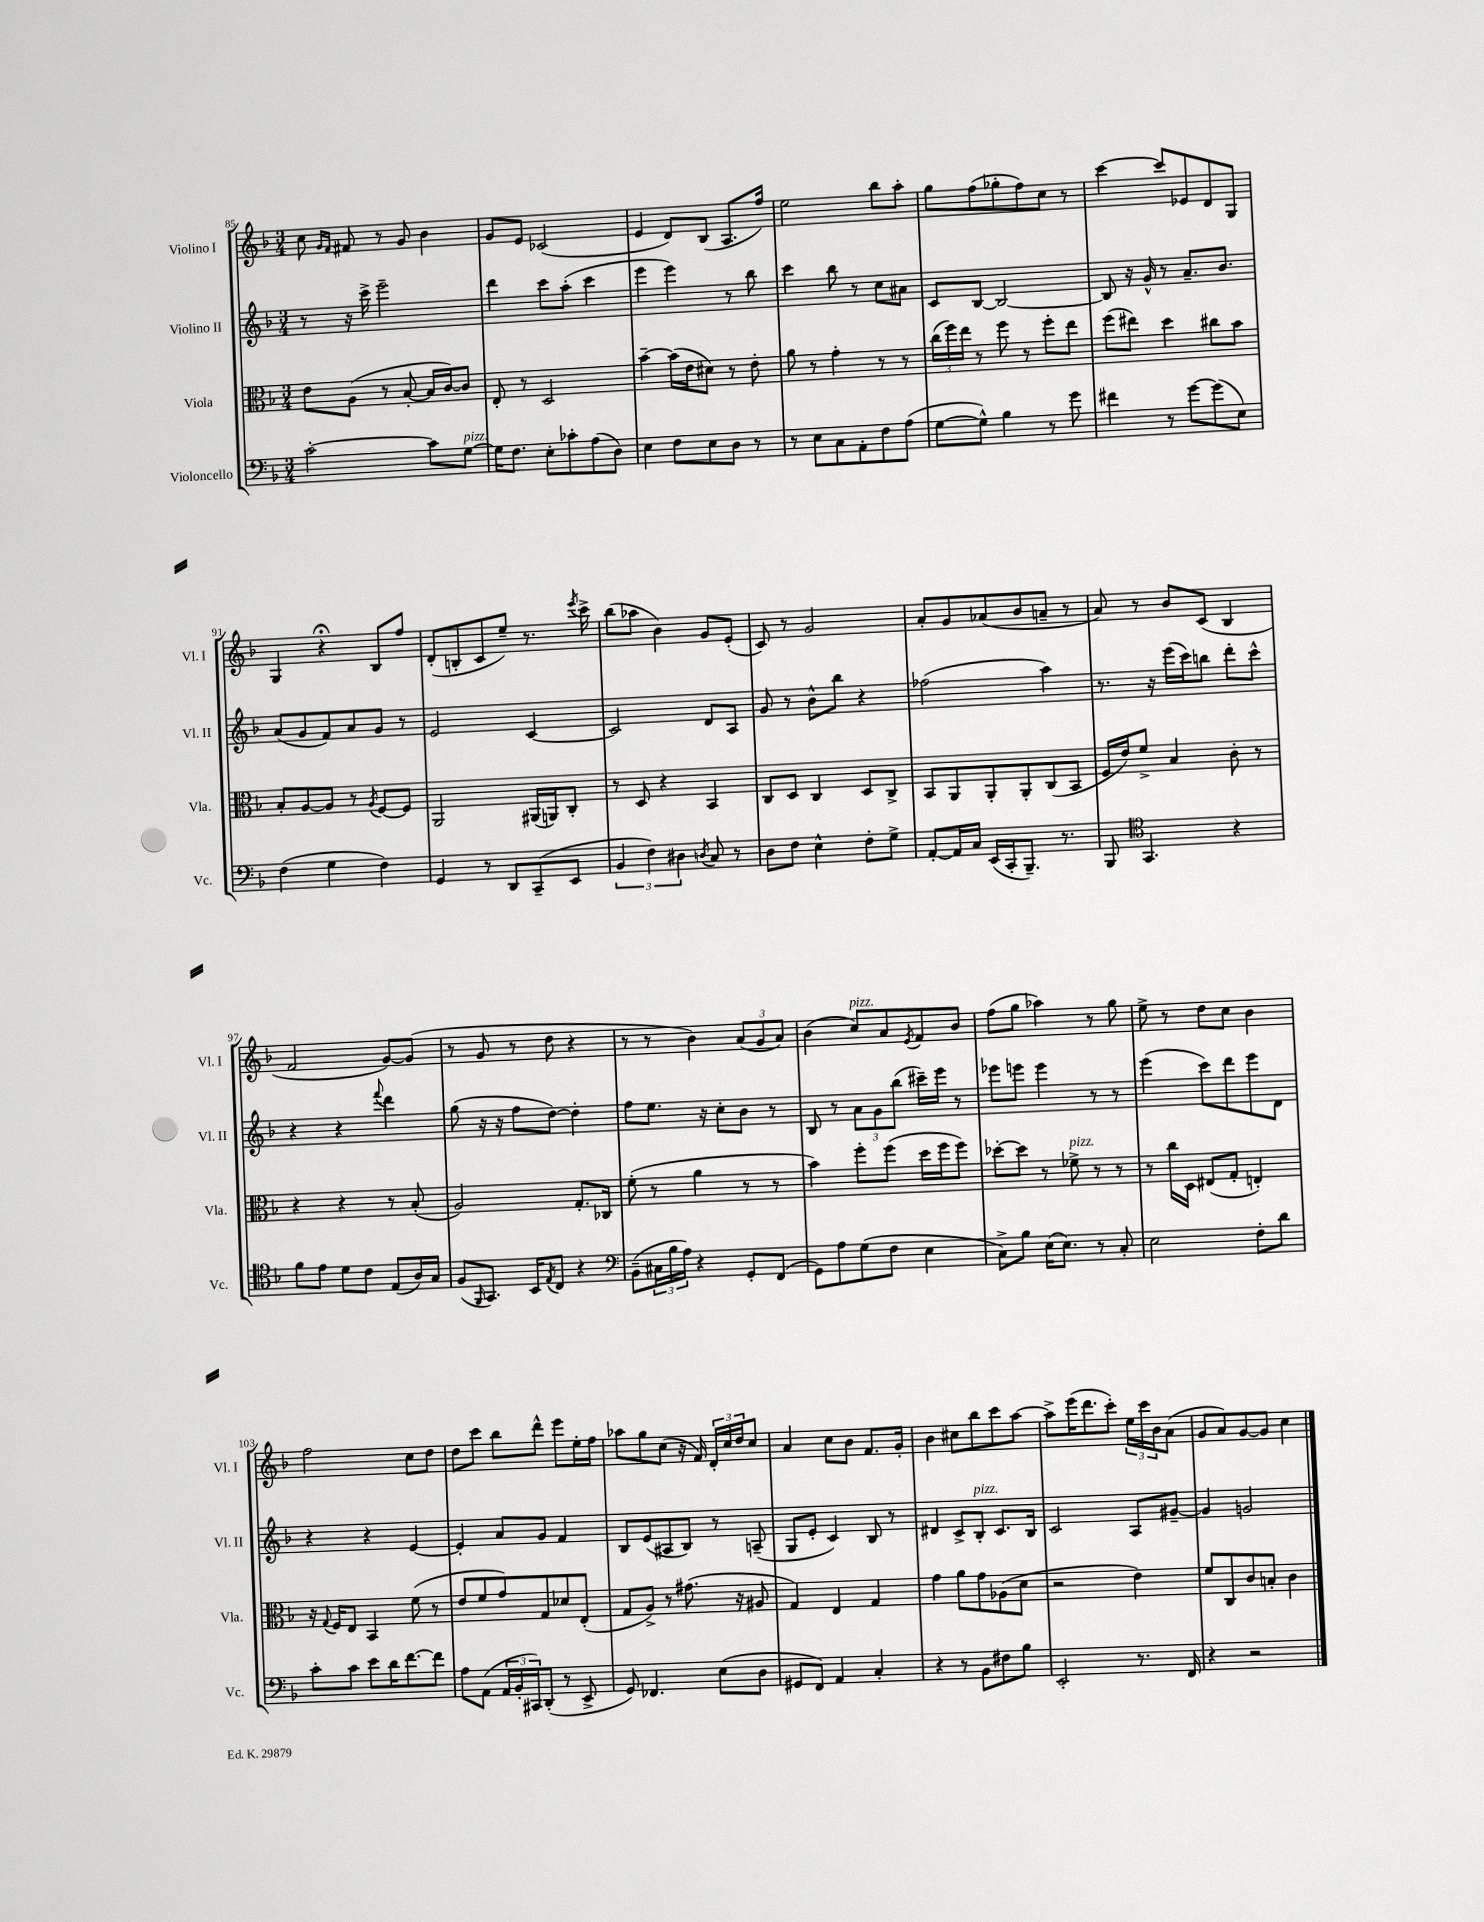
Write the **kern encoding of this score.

**kern	**kern	**kern	**kern
*staff4	*staff3	*staff2	*staff1
*clefF4	*clefC3	*clefG2	*clefG2
*k[b-]	*k[b-]	*k[b-]	*k[b-]
*M3/4	*M3/4	*M3/4	*M3/4
[2c'	8e	8r	8cc
.	.	.	16qqg
.	.	.	16qqf
.	(8A	16r	8f#
.	.	16ccc^	.
.	8r	2eee~	8r
.	[8B-'	.	8g
8c]	16B-]	.	4b-
.	[16c)	.	.
[8G	8c]	.	.
=	=	=	=
16G]	8E'	4ddd	8g
8.F	.	.	.
.	8r	.	8e
8E'	2D	8ccc	(2c-
8c-'	.	(8aa'	.
(8A	.	4ccc	.
8D)	.	.	.
=	=	=	=
4E	[4b-~	4eee	4e
8F	(16b-]	4eee)	8d)
.	16e	.	.
8E	8d#)	.	(8B-
8D	8r	8r	8.A
8r	8e'	8bb-	.
.	.	.	16ff)
=	=	=	=
8r	8a	4ccc	2ee
8E	8r	.	.
8C	4g'	8bb-	.
8AA'	.	8r	.
8F	8r	8cc	8bb-
(8A	8r	8a#	8aa'
=	=	=	=
[8G	(24cc	8c	8gg
.	24ff)	.	.
.	24ee	.	.
8G^^])	8r	[8B-	(8ff
4B-	8ff	2B-_	8gg-'
.	8r	.	8ff)
8r	8ff'	.	8cc
8g	8ee	.	8r
=	=	=	=
4f#	(8ff	8B-]	[4ccc
.	8ee#)	16r	.
.	.	16g^^	.
8r	4dd	8r	8ccc]
[8g	.	8.a~	8e-
(8g]	8cc#	.	8d
.	.	8.b-	.
8E)	8b-	.	8G
=	=	=	=
(4F	8B-'	(8a	4G
.	[8A	8g	.
4G	8A]	8f)	4r;
.	8r	8a	.
.	8qA	.	.
4F)	[8F	8g	8B-
.	8F]	8r	8ff
=	=	=	=
4GG	2AA	2e	(8d'
.	.	.	8B'
8r	.	.	8c
8DD	.	.	8ee~)
(8CC~	(16AA#	[4c	8.r
.	16AA)	.	.
8EE	8C'	.	.
.	.	.	8qeee
.	.	.	16ccc^
=	=	=	=
6BB-	8r	2c]	(8bb-
.	8D	.	8aa-
6F)	.	.	.
.	4r	.	4b-)
6D#	.	.	.
8qD	.	.	.
8C	4BB-	8d	8g
8r	.	8A	(8e'
=	=	=	=
8D	8C	8g	8c)
8F	8D	8r	8r
4E^^	4C	8b-^^	2g
.	.	8bb-	.
8F'	8D	4r	.
8G^	8C^	.	.
=	=	=	=
[8AA'	8BB-	(2ff-	8a'
16AA]	8AA	.	8g
16C	.	.	.
(16EE	8AA'	.	(8a-
16CC'	.	.	.
8.BBB-~)	8AA'	.	8b-
.	(8C	4aa)	8a~
8.r	.	.	.
.	8BB-	.	8r
=	=	=	=
8BBB-	16F	8.r	8a)
.	16e)	.	.
*clefC4	*	*	*
4.GG	8f^	.	8r
.	.	16r	.
.	4B-	(16eee	8b-
.	.	16ccc)	.
.	.	8bb	(8c
4r	8c'	8ddd'	4B-
.	8r	8ccc^^	.
=	=	=	=
8f	4r	4r	2f
8e	.	.	.
8d	4r	4r	.
8c	.	.	.
.	.	8qqfff	.
(8E	8r	4ddd	[8g)
16A)	(8B-'	.	(8g]
16G	.	.	.
=	=	=	=
(8F	2A)	(8gg	8r
16qqFF	.	.	.
8.GG)	.	16r	8g
.	.	16r	.
.	.	8ff	8r
16BB-	.	.	.
8qE	.	.	.
8C	.	[8dd)	8dd
4r	8.G'	4dd']	4r
.	16C-	.	.
=	=	=	=
*clefF4	*	*	*
(8BB-~	(8f'	8ff	8r
24C#	8r	8.ee	8r
24B-	.	.	.
24A)	.	.	.
4r	4a	.	4b-)
.	.	16r	.
.	.	8cc'	.
8GG'	8r	8b-	(12a
.	.	.	12g
(8FF	8r	8r	.
.	.	.	12a)
=	=	=	=
8GG)	4b-)	8B-	(4b-
8A	.	8r	.
(8G	8ff'	12a	8cc)
.	.	12g	.
8F	(8ff	.	8a
.	.	(12bb-	.
.	.	.	8qe
4E	16dd	16ccc#~)	8f
.	16ff	16eee	.
.	8ff)	8r	8b-
=	=	=	=
8C^)	[8dd-'	8eee-	(8ff
8B-	8dd-]	8eee	8gg
(16E	8r	4eee	4aa-)
8.E)	.	.	.
.	8f-^	.	.
8r	8r	8r	8r
8C'	8r	8r	8gg
=	=	=	=
2E	8r	(4eee	8ee^
.	16cc	.	8r
.	16D	.	.
.	(8E#	8ccc)	8dd
.	8G'	8ddd	8cc
8F'	4E')	8eee	4b-
8d	.	8d	.
=	=	=	=
8c'	16r	4r	2ff
.	8qqG	.	.
.	16F	.	.
8c	8E	.	.
8e	4BB-	4r	.
16d	.	.	.
[8.f	.	.	.
.	(8f	[4e	8cc
8f]	8r	.	8dd
=	=	=	=
8A	8e	4e']	8dd
(8AA	8f	.	8ccc
24AA	8g)	8a	8bb-
24BB-'	.	.	.
24CC#)	.	.	.
(8DD'	8G	8g	8ddd^^
8r	8d-	4f	8eee
8EE^	(8E'	.	16ee'
.	.	.	16ff
=	=	=	=
8GG)	8G	8B-	8aa-
4.FF-	8A^)	(8e	8gg
.	8r	8A#	(8cc
.	(8.g#	8B-)	16r
.	.	.	16f)
(8E	.	8r	24d'
.	.	.	24cc
.	16r	.	.
.	.	.	24dd
8D	8A#	(8A~	8cc
=	=	=	=
8GG#	4G)	8G	4a
8FF)	.	8e'	.
4AA	4E	4c)	8cc
.	.	.	8b-
4C'	4G	8B-	8.f
.	.	8r	.
.	.	.	16g'
=	=	=	=
4r	4g	4d#	4b-
8r	8a	8c^	8cc#
8BB-	8g	8B-'	8bb-
8F#	(8A-	8.c	8ccc
8B-	8d	.	[8aa
.	.	16B-	.
=	=	=	=
2EE'	2r	2c	8aa^]
.	.	.	(16eee
.	.	.	8.ddd
.	.	.	8ccc')
8.r	4e)	8A	24ee
.	.	.	24ccc
.	.	.	24b-
.	.	[8g#~	(8a
16FF	.	.	.
=	=	=	=
4r	8f	4g#]	8g
.	8C	.	8a)
2r	8c	2g	[8g
.	8B'	.	8g]
.	4c	.	4cc
==	==	==	==
*-	*-	*-	*-
